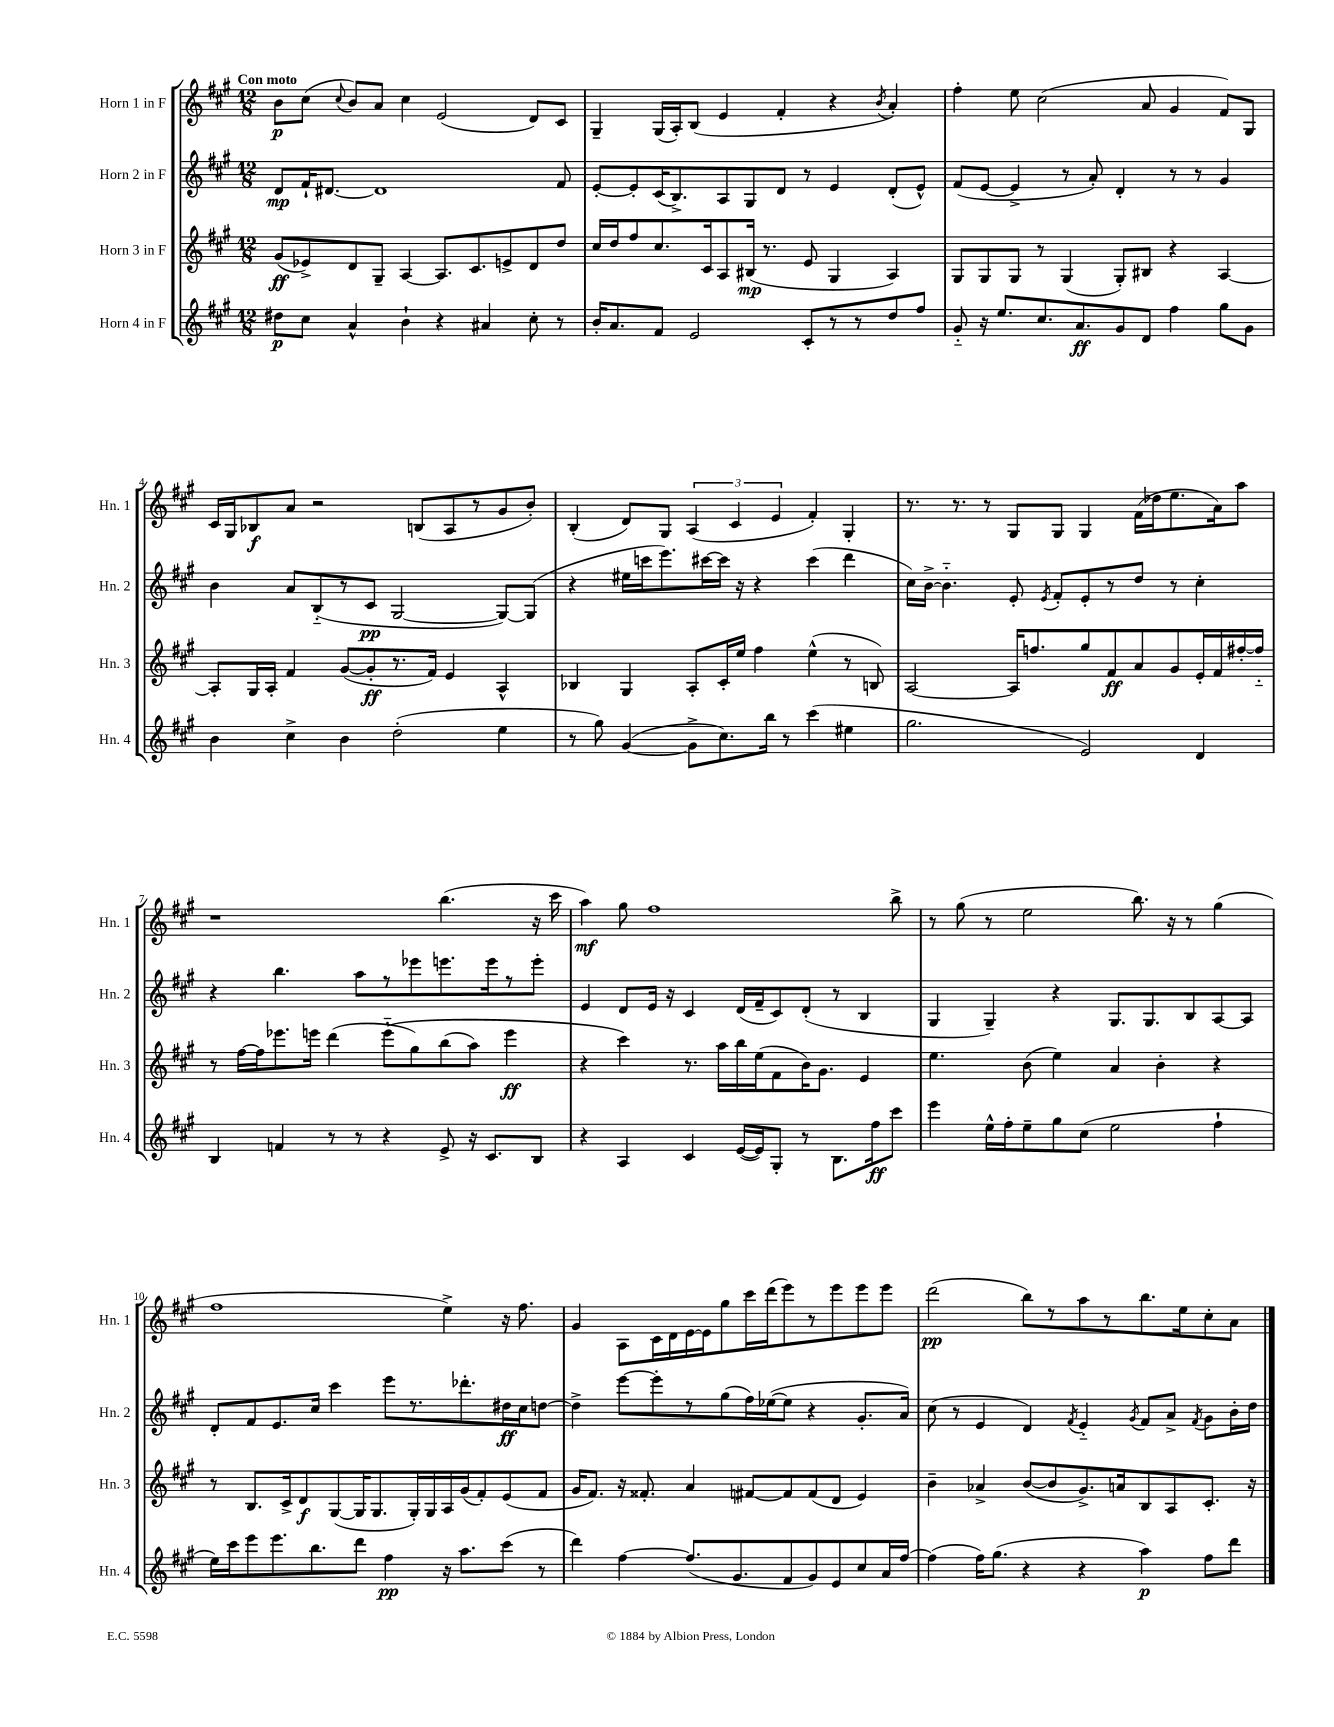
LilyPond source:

<<
\new StaffGroup <<
\new Staff = "s0" \with { instrumentName = "Horn 1 in F" shortInstrumentName = "Hn. 1" } {
    \clef treble \key a \major \numericTimeSignature \time 12/8 \tempo "Con moto"
    \autoBeamOff b'8[\p cis''8]( \appoggiatura { cis''8 } b'8[) a'8] cis''4 e'2( d'8[) cis'8] |
    gis4-- gis16[( a16-.) b8]( e'4 fis'4-. r4 \acciaccatura { b'8 } a'4-.) |
    fis''4-. e''8 cis''2( a'8 gis'4 fis'8[) gis8] |
    cis'16[ gis16 bes8\f a'8] r2 b8[( a8 r8 gis'8 b'8]-.) |
    b4-.( d'8[) gis8] \tuplet 3/2 { a4( cis'4 e'4 } fis'4-.) gis4-. |
    r8. r8. r8 gis8[ gis8] gis4 fis'16[( des''16 e''8. a'16) a''8] |
    r1 b''4.( r16 cis'''16 |
    a''4\mf) gis''8 fis''1 b''8-> |
    r8 gis''8( r8 e''2 b''8.) r16 r8 gis''4( |
    fis''1 e''4->) r16 fis''8. |
    gis'4 a8[ cis'16 d'16 e'16~ e'16 gis''8 cis'''16 d'''16( e'''8) r8 e'''8 e'''8 e'''8] |
    d'''2\pp( b''8[) r8 a''8 r8 b''8. e''16 cis''8-. a'8] \bar "|." |
}
\new Staff = "s1" \with { instrumentName = "Horn 2 in F" shortInstrumentName = "Hn. 2" } {
    \clef treble \key a \major \numericTimeSignature \time 12/8
    \autoBeamOff d'8[\mp fis'16-! dis'8.]~ dis'1 fis'8 |
    e'8[~-. e'8-. cis'16( b8.->) a8 gis8 d'8] r8 e'4 d'8[-.( e'8]-^) |
    fis'8[( e'8]~ e'4-> r8 a'8-.) d'4-. r8 r8 gis'4 |
    b'4 a'8[ b8-_( r8 cis'8]\pp gis2~ gis8[~) gis8]( |
    r4 eis''16[ c'''16 e'''8.) cis'''16~ cis'''16] r16 r4 cis'''4( d'''4 |
    cis''16[) b'16]~-> b'4.-_ e'8-. \acciaccatura { e'8 } fis'8[-. e'8-. r8 d''8] r8 cis''4-. |
    r4 b''4. a''8[ r8 ees'''8 e'''8. e'''16 r8 e'''8]-. |
    e'4 d'8[ e'16] r16 cis'4 d'16[( fis'16-- cis'8) d'8]-.( r8 b4 |
    gis4 gis4--) r4 gis8.[ gis8. b8 a8~ a8] |
    d'8[-. fis'8 e'8. cis''16] cis'''4 e'''8[ r8. des'''8.-. dis''16\ff cis''16 d''8]~ |
    d''4-> e'''8[~ e'''8-. r8 gis''8( fis''16) ees''16~( ees''8] r4 gis'8.[-. a'16]) |
    cis''8( r8 e'4 d'4) \acciaccatura { fis'8 } e'4-_ \acciaccatura { gis'8 } fis'8[ a'8]-> \acciaccatura { fis'8 } gis'8[ b'16-. d''16] \bar "|." |
}
\new Staff = "s2" \with { instrumentName = "Horn 3 in F" shortInstrumentName = "Hn. 3" } {
    \clef treble \key a \major \numericTimeSignature \time 12/8
    \autoBeamOff gis'8[\ff( ees'8->) d'8 gis8]-- a4~ a8.[ cis'8. e'8-> d'8 d''8] |
    cis''16[ d''16 fis''8 cis''8. cis'16 a8 bis16]\mp( r8. e'8 gis4 a4) |
    gis8[ gis8 gis8] r8 gis4( gis8[-.) bis8] r4 a4~ |
    a8[-. gis16 a16]-. fis'4 gis'8[~( gis'8-.\ff r8. fis'16]) e'4 a4-^ |
    bes4 gis4 a8[-. cis'16-. e''16] fis''4 e''4-^( r8 b8) |
    a2~ a16[ f''8. gis''8 fis'8\ff a'8 gis'8 e'16-. fis'16 fis''16~-. fis''16]-_ |
    r8 fis''16[~ fis''16 ees'''8. e'''16] d'''4( e'''8[-_\( gis''8) b''8( a''8]) e'''4\ff |
    r4 cis'''4\) r8. a''16[ b''16 e''16( fis'8 b'16) gis'8.] e'4 |
    e''4. b'8( e''4) a'4 b'4-. r4 |
    r8 b8.[ cis'16-> d'8\f gis8~( gis16 gis8. gis16-.) gis16 a16 gis'16( fis'8-.) e'8( fis'8] |
    gis'16[ fis'8.]) r16 fisis'8.-. a'4 fis'8[~ fis'8 fis'8( d'8] e'4) |
    b'4-- aes'4-> b'8[~( b'8 gis'8.->) a'16 b8 a8 cis'8.]-. r16 \bar "|." |
}
\new Staff = "s3" \with { instrumentName = "Horn 4 in F" shortInstrumentName = "Hn. 4" } {
    \clef treble \key a \major \numericTimeSignature \time 12/8
    \autoBeamOff dis''8[\p cis''8] a'4-^ b'4-! r4 ais'4 cis''8-. r8 |
    b'16[-. a'8. fis'8] e'2 cis'8[-. r8 r8 d''8 fis''8] |
    gis'8-_ r16 e''8.[ cis''8. a'8.\ff gis'8 d'8] fis''4 gis''8[ gis'8] |
    b'4 cis''4-> b'4 d''2-.( e''4 |
    r8 gis''8) gis'4~( gis'8[-> cis''8.) b''16] r8 cis'''4( eis''4 |
    gis''2. e'2) d'4 |
    b4 f'4 r8 r8 r4 e'8-> r16 cis'8.[ b8] |
    r4 a4 cis'4 e'16[~( e'16) gis8]-. r8 b8.[ fis''16\ff cis'''8] |
    e'''4 e''16[-^ fis''16-. e''8-- gis''8 cis''8]( e''2 fis''4-! |
    e''16[) cis'''16 e'''8 e'''8. b''8. d'''8] fis''4\pp r16 a''8.[ cis'''8]( r8 |
    d'''4) fis''4~ fis''8.[( gis'8. fis'8 gis'8) e'8 cis''8 a'16 fis''16]~ |
    fis''4( fis''16[) gis''8.]( r4 r4 a''4\p) fis''8[ d'''8] \bar "|." |
}
>>
>>
